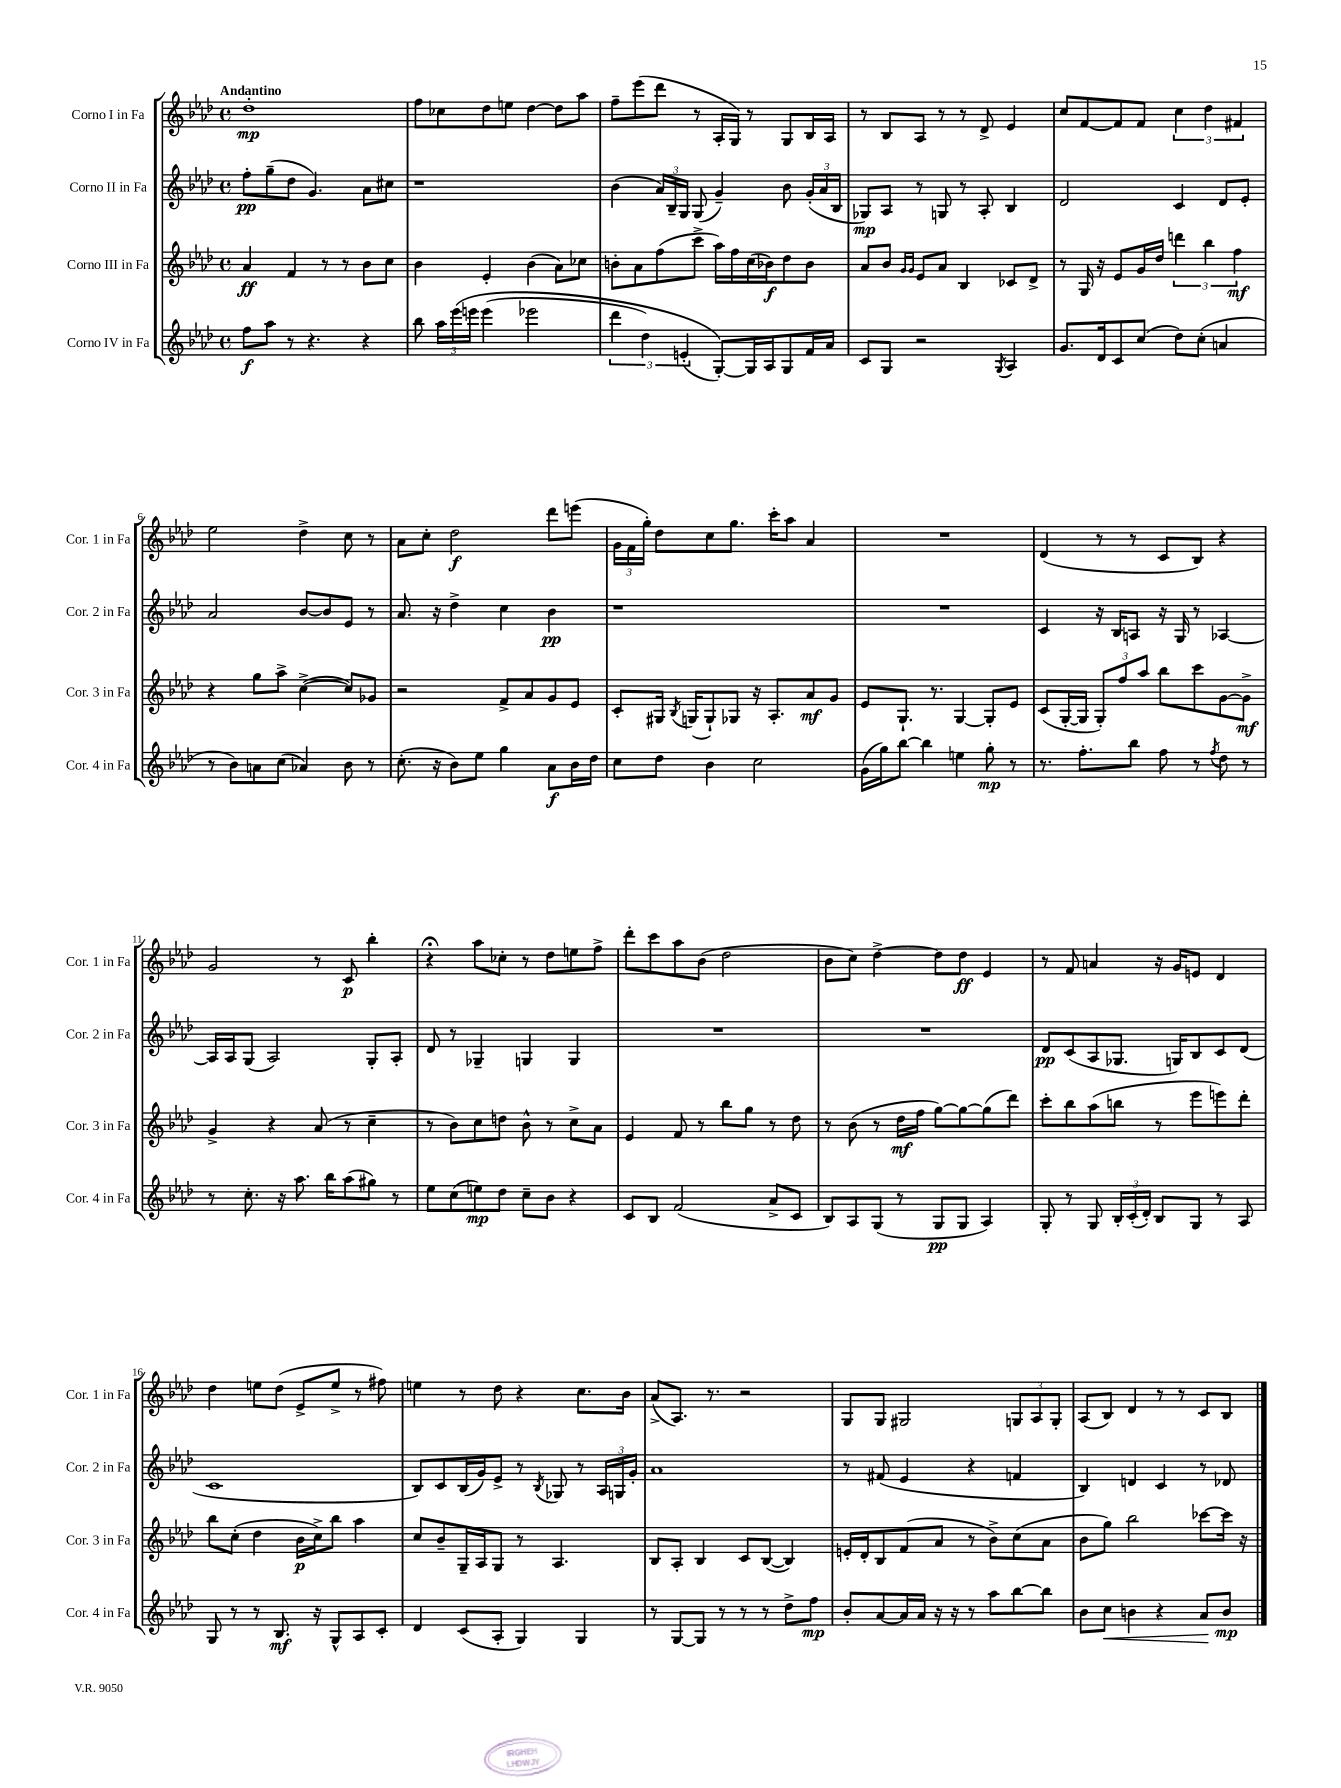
<<
\new StaffGroup <<
\new Staff = "s0" \with { instrumentName = "Corno I in Fa" shortInstrumentName = "Cor. 1 in Fa" } {
    \clef treble \key aes \major \defaultTimeSignature \time 4/4 \tempo "Andantino"
    \autoBeamOff des''1-.\mp |
    f''8[ ces''8 des''8 e''8] des''4~ des''8[ aes''8] |
    f''8[-- ees'''8( des'''8] r8 aes16[-. g16]) r8 g8[ bes16 aes16] |
    r8 bes8[ aes8] r8 r8 des'8-> ees'4 |
    c''8[ f'8~ f'8 f'8] \tuplet 3/2 { c''4 des''4 fis'4 } |
    ees''2 des''4-> c''8 r8 |
    aes'8[ c''8]-. des''2\f des'''8[ e'''8]( |
    \tuplet 3/2 { g'16[ f'16 g''16]-.) } des''8[ c''8 g''8.] c'''16[-. aes''8] aes'4 |
    R1 |
    des'4( r8 r8 c'8[ bes8]) r4 |
    g'2 r8 c'8\p bes''4-. |
    r4\fermata aes''8[ ces''8]-. r8 des''8[ e''8 f''8]-> |
    des'''8[-. c'''8 aes''8 bes'8]( des''2 |
    bes'8[ c''8]) des''4~-> des''8[ des''8]\ff ees'4 |
    r8 f'8 a'4 r16 g'16[ e'8] des'4 |
    des''4 e''8[ des''8]( ees'8[-> e''8]-> r8 fis''8) |
    e''4 r8 des''8 r4 c''8.[ bes'16] |
    aes'8[->( aes8.]) r8. r2 |
    g8[ g8] gis2 \tuplet 3/2 { g8[ aes8 g8]-. } |
    aes8[( bes8]) des'4 r8 r8 c'8[ bes8] \bar "|." |
}
\new Staff = "s1" \with { instrumentName = "Corno II in Fa" shortInstrumentName = "Cor. 2 in Fa" } {
    \clef treble \key aes \major \defaultTimeSignature \time 4/4
    \autoBeamOff f''8[-.\pp g''8--( des''8] g'4.) aes'8[ cis''8] |
    r1 |
    bes'4( \tuplet 3/2 { aes'16[) bes16-- g16] } g8( g'4--) bes'8 \tuplet 3/2 { g'16[-.( aes'16 bes16] } |
    ges8[\mp) aes8] r8 g8 r8 aes8-. bes4 |
    des'2 c'4 des'8[ ees'8]-. |
    aes'2 bes'8[~ bes'8 ees'8] r8 |
    aes'8. r16 des''4-> c''4 bes'4\pp |
    r1 |
    R1 |
    c'4 r16 bes16[ a8] r16 g16 r8 aes4~ |
    aes16[ aes16 g8]( aes2) g8[-. aes8]-. |
    des'8 r8 ges4-- g4 g4 |
    R1 |
    R1 |
    des'8[\pp c'8( aes8 ges8.] g16[) bes8 c'8 des'8]( |
    c'1 |
    bes8[) c'8 bes16( g'16) ees'8]-> r8 \acciaccatura { bes8 } ges8 r8 \tuplet 3/2 { aes16[ g16 g'16]-. } |
    aes'1 |
    r8 fis'8( ees'4 r4 f'4 |
    bes4) d'4 c'4 r8 des'8 \bar "|." |
}
\new Staff = "s2" \with { instrumentName = "Corno III in Fa" shortInstrumentName = "Cor. 3 in Fa" } {
    \clef treble \key aes \major \defaultTimeSignature \time 4/4
    \autoBeamOff aes'4\ff f'4 r8 r8 bes'8[ c''8] |
    bes'4 ees'4-. bes'4( aes'8[) ces''8] |
    b'8[-. aes'8 f''8( c'''8]-> aes''16[) f''16 c''16( bes'16\f) des''8 bes'8] |
    aes'8[ bes'8] \grace { g'16[ g'16] } ees'8[ aes'8] bes4 ces'8[ des'8]-> |
    r8 g16 r16 ees'8[ g'16 des''16] \tuplet 3/2 { d'''4 bes''4 f''4\mf } |
    r4 g''8[ aes''8]-> c''4~->( c''8[) ges'8] |
    r2 f'8[-> aes'8 g'8 ees'8] |
    c'8[-. gis16] \acciaccatura { bes8 } g16[( g8-!) ges8] r16 aes8.[-. aes'8\mf g'8] |
    ees'8[ g8.]-! r8. g4~ g8[-. ees'8] |
    c'8[( g16~-. g16] \tuplet 3/2 { g8[-.) f''8 aes''8] } bes''8[ c'''8 g'8~ g'8]->\mf |
    g'4-> r4 aes'8( r8 c''4-- |
    r8 bes'8[) c''8 d''8] bes'8-^ r8 c''8[-> aes'8] |
    ees'4 f'8 r8 bes''8[ g''8] r8 des''8 |
    r8 bes'8( r8 des''16[\mf f''16] g''8[~) g''8~ g''8( des'''8]) |
    c'''8[-. bes''8 aes''8( b''8] r8 ees'''8[ e'''8) des'''8]-. |
    bes''8[ c''8]-.( des''4 bes'16[\p c''16->) bes''8] aes''4 |
    c''8[ bes'8-- g16-- aes16 g8] r8 aes4. |
    bes8[ aes8]-. bes4 c'8[ bes8]~( bes4) |
    e'16[-. des'16-. bes8 f'8( aes'8] r8 bes'8[->) c''8( aes'8] |
    bes'8[ g''8]) bes''2 ces'''8[~ ces'''16] r16 \bar "|." |
}
\new Staff = "s3" \with { instrumentName = "Corno IV in Fa" shortInstrumentName = "Cor. 4 in Fa" } {
    \clef treble \key aes \major \defaultTimeSignature \time 4/4
    \autoBeamOff f''8[\f aes''8] r8 r4. r4 |
    bes''8 \tuplet 3/2 { aes''16[ ees'''16\( e'''16] } e'''4( ees'''2 |
    \tuplet 3/2 { des'''4 des''4) e'4-.( } g8[~-.)\) g16 aes16 g8 f'16 aes'16] |
    c'8[ g8] r2 \acciaccatura { g8 } aes4 |
    g'8.[ des'16 c'8 c''8]( des''8[) c''8]-.( a'4 |
    r8 bes'8[) a'8 c''8]( aes'4) bes'8 r8 |
    c''8.-.( r16 bes'8[) ees''8] g''4 aes'8[\f bes'16 des''16] |
    c''8[ des''8] bes'4 c''2 |
    g'16[( g''16) bes''8]~ bes''4 e''4 g''8-.\mp r8 |
    r8. f''8.[-. bes''8] f''8 r8 \acciaccatura { f''8 } des''8 r8 |
    r8 c''8.-. r16 aes''8. bes''16[ aes''8( gis''8]) r8 |
    ees''8[ c''8( e''8\mp) des''8] c''8[-- bes'8] r4 |
    c'8[ bes8] f'2( aes'8[-> c'8] |
    bes8[) aes8 g8]( r8 g8[\pp g8] aes4) |
    g8-. r8 g8 \tuplet 3/2 { bes16[-. c'16-.( des'16]-.) } bes8[ g8] r8 aes8 |
    g8 r8 r8 bes8.\mf r16 g8[-^ aes8 c'8]-. |
    des'4 c'8[( aes8]-. g4) g4 |
    r8 g8[~ g8] r8 r8 r8 des''8[-> f''8]\mp |
    bes'8[-. aes'8~ aes'16 aes'16] r16 r16 r8 aes''8[ bes''8~ bes''8] |
    bes'8[ c''8]\< b'4 r4 aes'8[\! b'8]\mp \bar "|." |
}
>>
>>
